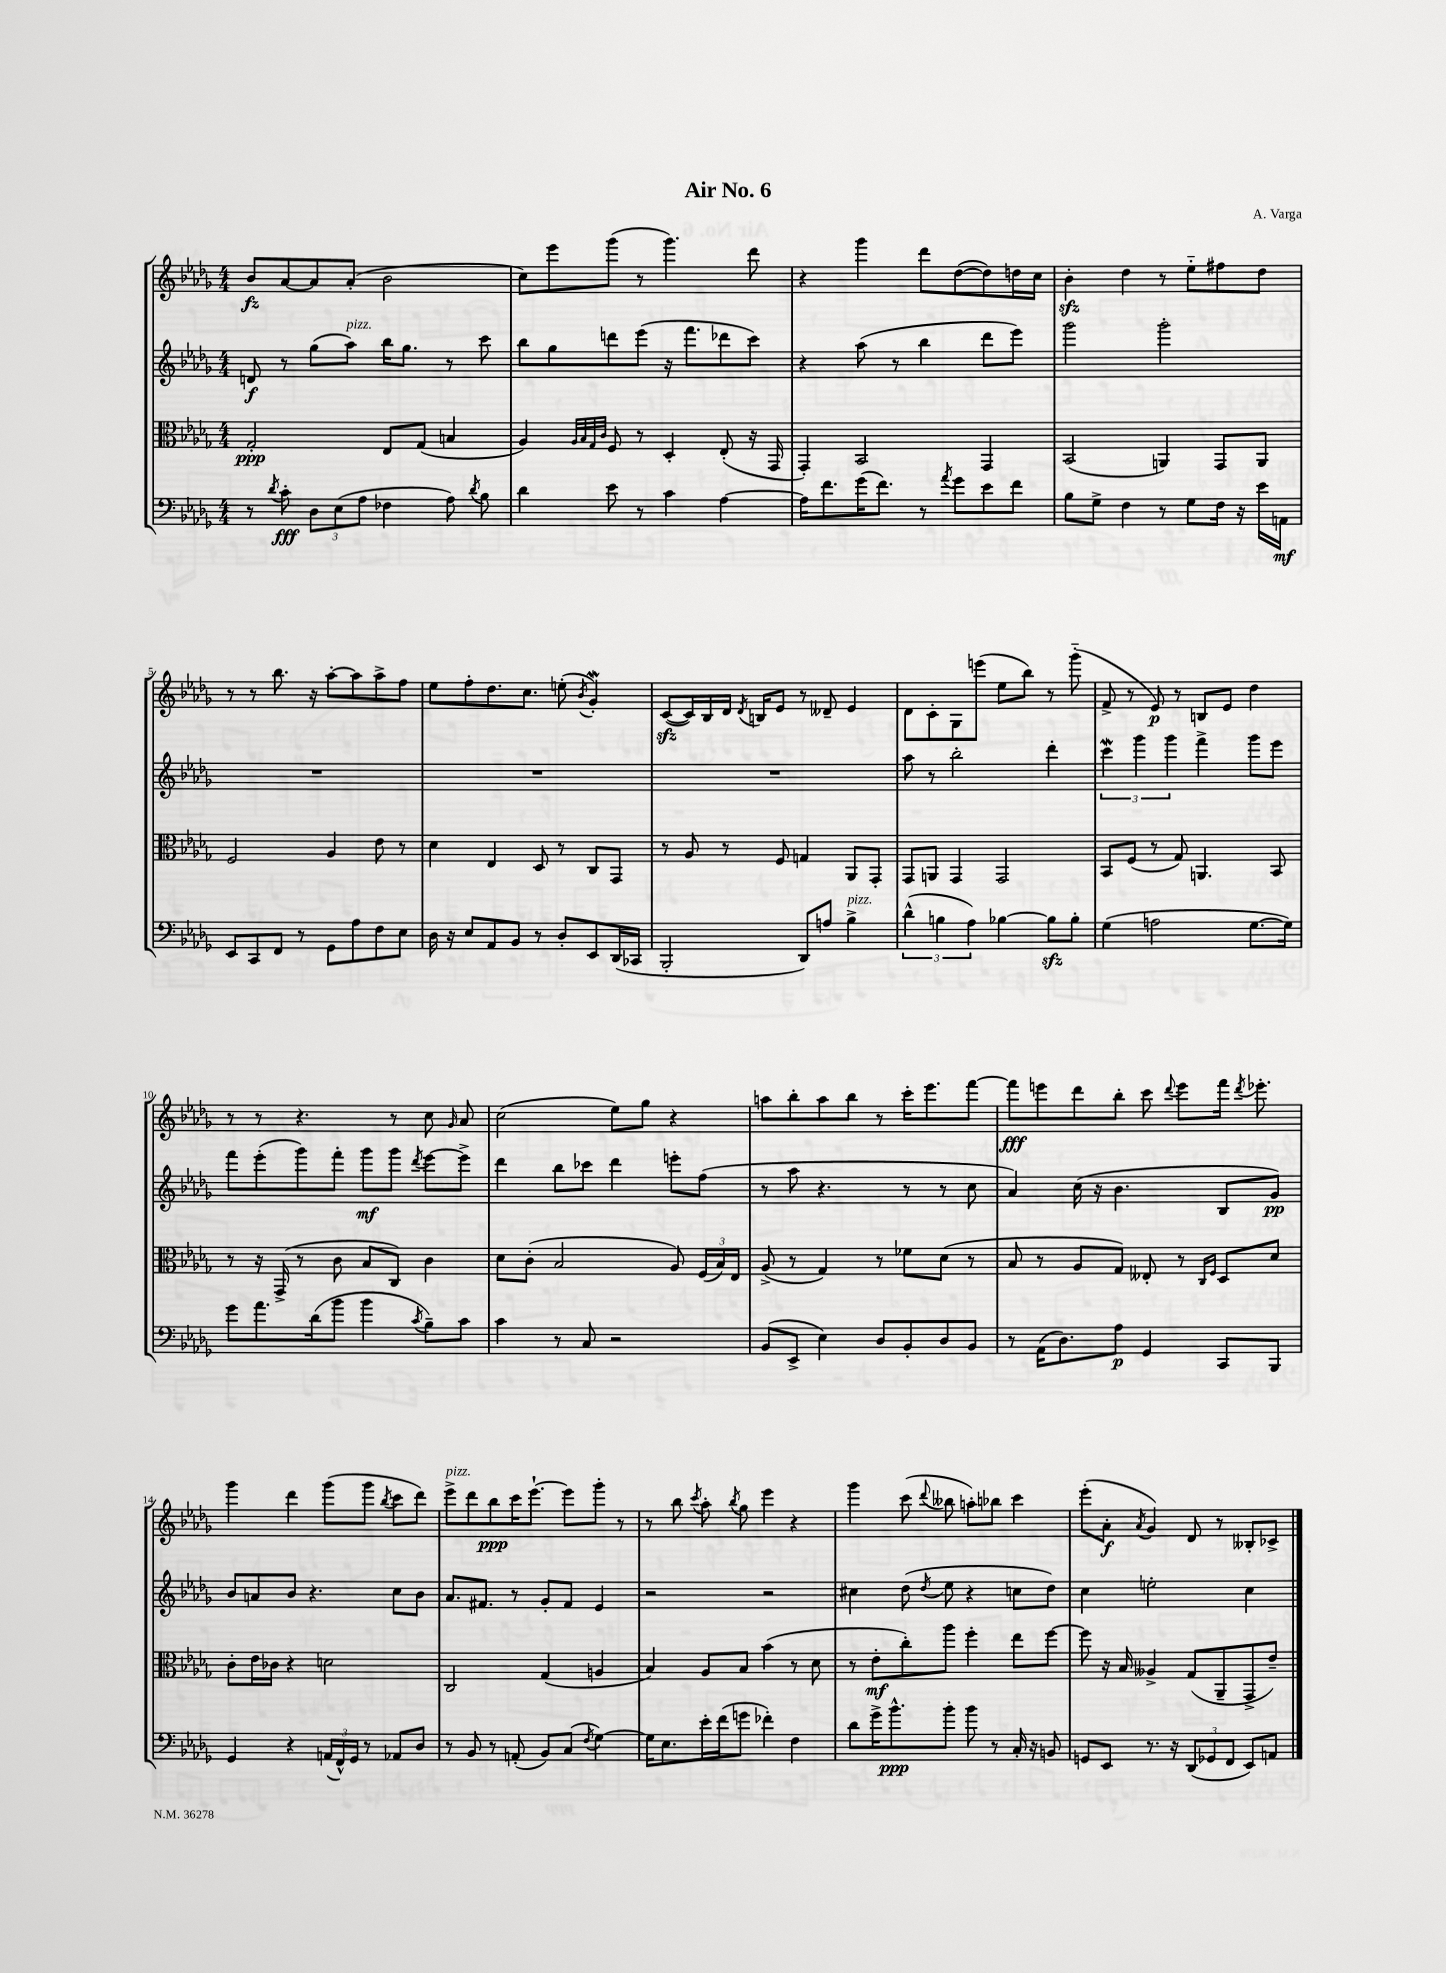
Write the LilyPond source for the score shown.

\header { title = "Air No. 6" composer = "A. Varga" }
<<
\new StaffGroup <<
\new Staff = "s0" {
    \clef treble \key des \major \numericTimeSignature \time 4/4
    \autoBeamOff bes'8[\fz aes'8~ aes'8 aes'8]-.( bes'2 |
    c''8[) ees'''8 ges'''8]( r8 ges'''4.) des'''8 |
    r4 ges'''4 des'''8[ des''8~( des''8) d''16 c''16] |
    bes'4-.\sfz des''4 r8 ees''8[-_ fis''8 des''8] |
    r8 r8 bes''8. r16 aes''8[~-. aes''8 aes''8-> f''8] |
    ees''8[ f''8-. des''8. c''8.] e''8-.( \acciaccatura { bes'8 } ges'4-.\mordent) |
    c'8[~\sfz( c'16) bes16 des'16] \acciaccatura { des'8 } b16[ ees'8] r8 deses'8-- ees'4 |
    des'8[ c'8-. ges8 e'''8]( ees''8[ bes''8]) r8 ges'''8-_( |
    f'8-> r8 ees'8\p) r8 b8[ ees'8] des''4 |
    r8 r8 r4. r8 c''8 \grace { ges'16 } aes'8 |
    c''2( ees''8[) ges''8] r4 |
    a''8[ bes''8-. a''8 bes''8] r8 c'''16[-. ees'''8. f'''8]~ |
    f'''8[\fff e'''8 des'''8 bes''8]-. c'''8 \appoggiatura { des'''8 } e'''8[ f'''16] \acciaccatura { des'''8 } ees'''8.-. |
    ges'''4 des'''4 ges'''8[( ges'''8] \acciaccatura { bes''8 } c'''8[ des'''8]) |
    ees'''8[->^\markup { \italic "pizz." } des'''8 bes''8\ppp c'''16 ees'''8.]~-! ees'''8[ ges'''8]-. r8 |
    r8 bes''8 \acciaccatura { c'''8 } aes''8-. \acciaccatura { bes''8 } ges''8 ees'''4 r4 |
    ges'''4 c'''8( \appoggiatura { des'''8 } beses''8 a''8[-.) bes''8] c'''4 |
    ees'''8[-.( aes'8]-.\f \acciaccatura { aes'8 } ges'4) des'8 r8 beses8[-. ces'8]-> \bar "|." |
}
\new Staff = "s1" {
    \clef treble \key des \major \numericTimeSignature \time 4/4
    \autoBeamOff d'8\f r8 ges''8[( aes''8]^\markup { \italic "pizz." }) bes''16[ ges''8.] r8 c'''8 |
    bes''8[ ges''8 d'''8 ees'''8]( r16 f'''8.[ des'''8 c'''8]) |
    r4 aes''8( r8 bes''4 des'''8[ ees'''8]) |
    ges'''2 ges'''2-. |
    R1 |
    R1 |
    R1 |
    aes''8 r8 bes''2-. des'''4-. |
    \tuplet 3/2 { c'''4\mordent ges'''4 ges'''4 } f'''4-> ges'''8[ ees'''8] |
    f'''8[ ees'''8-.( ges'''8) f'''8]-. ges'''8[\mf ges'''8] \acciaccatura { des'''8 } ees'''8[~ ees'''8]-> |
    des'''4 bes''8[ ces'''8] des'''4 e'''8[-. f''8]( |
    r8 aes''8 r4. r8 r8 c''8 |
    aes'4) c''16( r16 bes'4. bes8[ ges'8]\pp) |
    bes'8[ a'8 bes'8] r4. c''8[ bes'8] |
    aes'8.[ fis'8.] r8 ges'8[-. fis'8] ees'4 |
    r2 r2 |
    cis''4 des''8( \acciaccatura { des''8 } ees''8 r4 c''8[ des''8]) |
    c''4 e''2-. c''4 \bar "|." |
}
\new Staff = "s2" {
    \clef alto \key des \major \numericTimeSignature \time 4/4
    \autoBeamOff ges2-.\ppp ees8[ ges8]( b4 |
    aes4) \grace { aes32[ bes32 ges32 c'32] } f8 r8 des4-. ees8-.( r16 ges,16 |
    ges,4-.) bes,2 ges,4 |
    bes,2( a,4) ges,8[ a,8] |
    f2 aes4 ees'8 r8 |
    des'4 ees4 des8 r8 c8[ ges,8] |
    r8 aes8 r8 f8 g4 aes,8[ ges,8]-. |
    ges,8[ a,8] ges,4 ges,2 |
    bes,8[ f8]( r8 ges8) a,4. bes,8 |
    r8 r16 ges,16->( r8 c'8 bes8[ c8]) c'4 |
    des'8[ c'8]-.( bes2 aes8) \tuplet 3/2 { f16[( bes16) ees16] } |
    aes8->( r8 ges4) r8 fes'8[ des'8]( r8 |
    bes8 r8 aes8[ ges8]) eeses8-. r8 \grace { c16[ f16] } des8[ des'8] |
    c'8[-. ees'16 ces'16] r4 d'2 |
    c2 ges4( a4 |
    bes4) aes8[ bes8] bes'4( r8 des'8 |
    r8 ees'8[-.\mf c''8-.) aes''8] f''4-. ees''8[ f''8]~ |
    f''8 r16 bes16 aeses4-> ges8[( aes,8-- ges,8-> ees'8]--) \bar "|." |
}
\new Staff = "s3" {
    \clef bass \key des \major \numericTimeSignature \time 4/4
    \autoBeamOff r8 \acciaccatura { des'8 } c'8-.\fff \tuplet 3/2 { des8[ ees8( aes8] } fes4 aes8) \acciaccatura { des'8 } bes8 |
    des'4 ees'8 r8 c'4 aes4~ |
    aes16[ f'8. ges'16( f'8.]) r8 \acciaccatura { aes'8 } ges'8[ ees'8 f'8] |
    bes8[ ges8]-> f4 r8 ges8[ f16] r16 ees'16[ a,16]\mf |
    ees,8[ c,8 f,8] r8 ges,8[ aes8 f8 ees8] |
    des16 r16 ees8[ aes,8 bes,8] r8 des8[-. ees,8 des,16( ces,16] |
    bes,,2-. des,8[) a8] bes4->^\markup { \italic "pizz." } |
    \tuplet 3/2 { des'4-^( b4 aes4) } bes4~ bes8[\sfz bes8]-. |
    ges4( a2 ges8.[~ ges16]) |
    ges'8[ aes'8. des'16( bes'8] bes'4 \acciaccatura { c'8 } bes8[--) c'8] |
    c'4 r8 c8 r2 |
    bes,8[( ees,8]-> ees4) des8[ bes,8-. des8 bes,8] |
    r8 aes,16[( des8.) aes8]\p ges,4 c,8[ bes,,8] |
    ges,4 r4 \tuplet 3/2 { a,16[( f,16-^) ges,16] } r8 aes,8[ des8] |
    r8 bes,8 r8 a,8-.( bes,8[) c8]( \acciaccatura { f8 } ges4~) |
    ges16[ ees8. ees'16-. f'16( g'8] fes'4-.) f4 |
    des'8[ ges'16-> bes'8.-^\ppp bes'8]-. bes'8 r8 c16-. r16 b,8 |
    g,8[ ees,8] r8. r16 \tuplet 3/2 { des,8[( ges,8 f,8] } ees,8[) a,8] \bar "|." |
}
>>
>>
